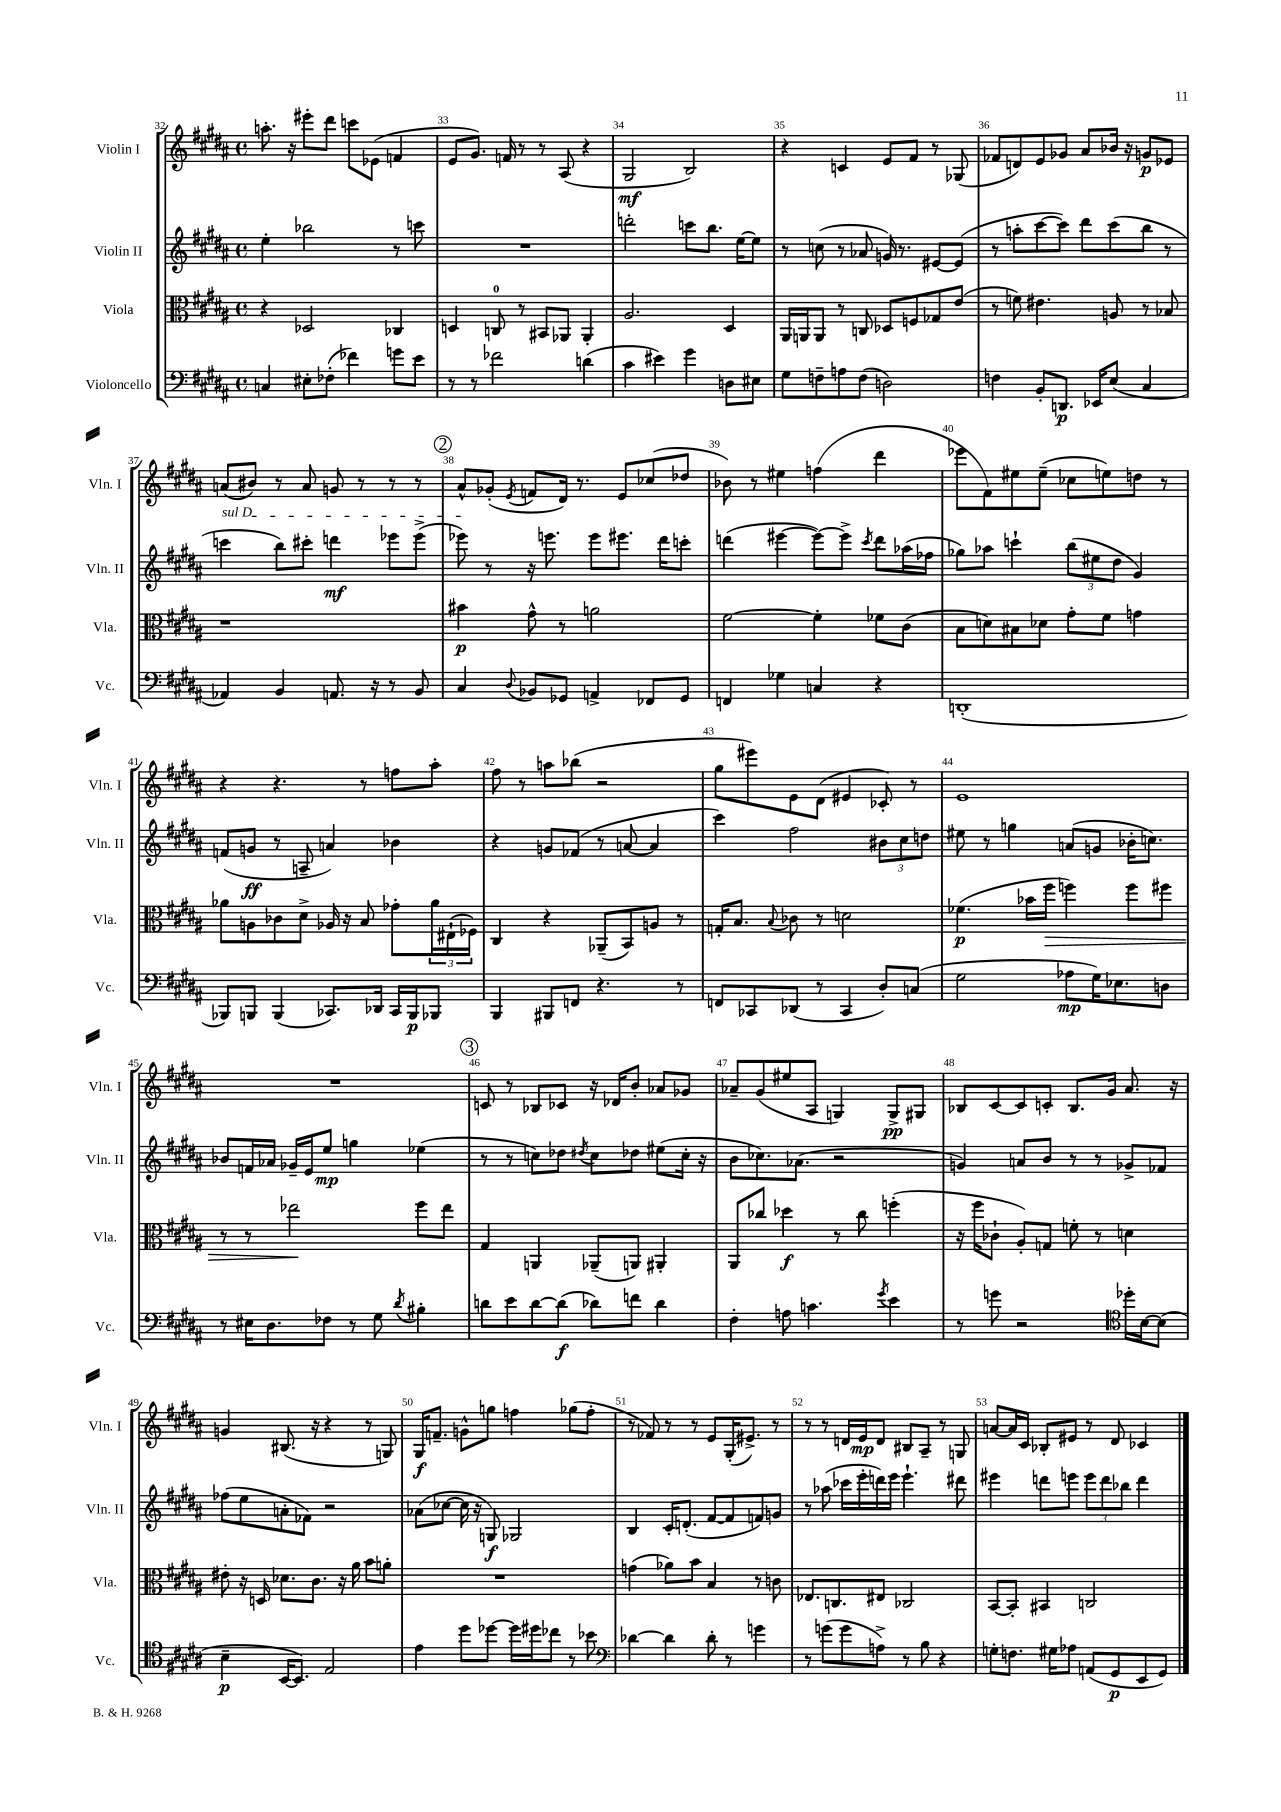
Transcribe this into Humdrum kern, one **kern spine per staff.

**kern	**kern	**kern	**kern
*staff4	*staff3	*staff2	*staff1
*clefF4	*clefC3	*clefG2	*clefG2
*k[f#c#g#d#a#]	*k[f#c#g#d#a#]	*k[f#c#g#d#a#]	*k[f#c#g#d#a#]
*M4/4	*M4/4	*M4/4	*M4/4
*met(c)	*met(c)	*met(c)	*met(c)
4C	4r	4ee'	8.aa'
.	.	.	16r
8E#'	2D-	2bb-	8eee#'
(8F-'	.	.	8ddd#
4f-)	.	.	8ccc
.	.	.	(8e-
8g	4C-	8r	4f
8e	.	8ccc	.
=	=	=	=
8r	4D	1r	8e
8r	.	.	8.g#)
2f-	8C	.	.
.	.	.	16f
.	8r	.	8r
.	8BB#	.	8r
.	8AA-	.	(8A#
(4d	4AA-'	.	4r
=	=	=	=
4c#	2.A#	2ddd'	2G#
4e#)	.	.	.
4g#	.	8ccc	2B)
.	.	8.bb	.
8D	4D#	.	.
.	.	[16ee	.
8E#	.	8ee]	.
=	=	=	=
8G#	16AA#	8r	4r
.	16AA	.	.
8F~	8AA	(8cc	.
8A	8r	8r	4c
(8F	8C	8a-	.
2D)	8D-	16g)	8e
.	.	8.r	.
.	8F	.	8f#
.	8G-	[8e#	8r
.	(8e	(8e#]	(8G-
=	=	=	=
4F	8r	8r	8f-
.	8f)	8aa'	8d)
8BB'	4.e#	[8ccc#	8e
8.DD	.	8ccc#])	8g-
.	.	8ddd#	8a#
16EE-	.	.	.
(8E	8A	(8ccc#	16b-
.	.	.	16r
4C#	8r	8bb	8g
.	8B-	8r	8e-
=	=	=	=
4AA-)	1r	4ccc	(8a
.	.	.	8b#)
4BB	.	8bb)	8r
.	.	8ccc#'	8a
8.AA	.	4ddd	8g
.	.	.	8r
16r	.	.	.
8r	.	8eee-	8r
8BB	.	(8eee-^	8r
=	=	=	=
4C#	4b#	8eee-)	8a#^^
.	.	8r	(8g-'
8qqD#	.	.	8qe
8BB-	8g#^^	16r	8f
.	.	8.eee	.
8GG-	8r	.	16d#)
.	.	.	8.r
4AA^	2a	8eee	.
.	.	8.eee#	8e
8FF-	.	.	(8cc-
.	.	16ddd#	.
8GG-	.	8ccc'	8dd-
=	=	=	=
4FF	[2f#	(4ddd	8b-)
.	.	.	8r
4G-	.	[4eee#	4ee#
4C	4f#']	8eee#_)	(4ff
.	.	8eee#^]	.
.	.	8qccc#	.
4r	8f-	8ddd	4ddd#
.	(8c#	(16aa-	.
.	.	16ff-	.
=	=	=	=
(1DD'	8B	8gg-)	8eee-
.	8d)	8aa-	8f#)
.	8B#	4ccc`	8ee#
.	8d-	.	(8ee#~
.	8g#'	(12bb	8cc-
.	.	12ee#	.
.	8f#	.	8ee)
.	.	12dd#	.
.	4g	4g#)	8dd
.	.	.	8r
=	=	=	=
8BBB-)	8a-	(8f	4r
8BBB	8A	8g	.
(4BBB	8c-	8r	4.r
.	8d#^	8A~	.
8.CC-)	16A-	4a)	.
.	16r	.	.
.	8B	.	8r
16DD-	.	.	.
16CC-	8g-'	4b-	8ff
16BBB	.	.	.
8BBB-	24a-	.	8aa#'
.	(24E#`	.	.
.	24F-)	.	.
=	=	=	=
4BBB	4C#	4r	8ff#
.	.	.	8r
8BBB#	4r	8g	8aa
8FF	.	(8f-	(8bb-
4.r	(8AA-~	8r	2r
.	8BB)	[8a	.
.	8A	4a]	.
8r	8r	.	.
=	=	=	=
8FF	16G'	4ccc#)	8gg#
.	8.B	.	.
8CC-	.	.	8eee#)
.	8qqB	.	.
(8DD-	8c-	2ff#	8e
8r	8r	.	(8d#
4CC-	2d	.	4e#
8D#')	.	12b#	8c-')
.	.	12cc#	.
(8C	.	.	8r
.	.	12dd	.
=	=	=	=
2G#	(4.f-	8ee#	1e
.	.	8r	.
.	.	4gg	.
.	16b-	.	.
.	16ff#	.	.
8A-	4ff)	(8a	.
16G#)	.	8g	.
8.E-	.	.	.
.	8ff	16b-'	.
.	.	8.cc)	.
8D	8ff#	.	.
=	=	=	=
8r	8r	8b-	1r
16E#	8r	16f	.
8.D#	.	16a-	.
.	2ee-	16g-~	.
.	.	16e	.
8F-	.	8ee	.
8r	.	4gg	.
8G#	.	.	.
8qd#	.	.	.
4B#'	8ff#	(4ee-	.
.	8ee-	.	.
=	=	=	=
8d	4G#	8r	8c
8e	.	8r	8r
[8d	4AA	8cc)	8B-
(8d]	.	8dd-	8c-
.	.	8qdd#	.
8d-)	(8AA-~	8cc	16r
.	.	.	16d-
8f	8AA)	8dd-	8b'
4d-	4AA#'	(8ee#	8a-
.	.	16cc'	8g-
.	.	16r	.
=	=	=	=
4F#'	8AA#	8b	8a-~
.	8cc-	8.cc-)	(8g#
8A	4dd-	.	8ee#
.	.	(8.a-	.
4.c	.	.	8A#
.	8r	2r	4G)
.	8cc-	.	.
8qg#	.	.	.
4e	(4ff'	.	8G^
.	.	.	8G#
=	=	=	=
8r	16r	4g)	8B-
.	16ff#	.	.
8g	8c-`	.	[8c#
2r	8A#')	8a	8c#]
.	8G	8b	8c'
.	8f'	8r	8.B-
.	8r	8r	.
.	.	.	16g#
*clefC4	*	*	*
16dd-'	4d	8g-^	8.a#
[16B	.	.	.
(8B]	.	8f-	.
.	.	.	16r
=	=	=	=
4B~	8e#'	(8ff-	4g
.	16r	8ee	.
.	16D	.	.
[16BB	8.d-	8a'	(8.B#
8.BB])	.	.	.
.	.	8f-)	.
.	8.c#	.	16r
2E	.	2r	4r
.	16r	.	.
.	16a#	.	.
.	8b	.	8r
.	8a'	.	8G)
=	=	=	=
4e	1r	(8a-	16G#
.	.	.	8.f~
.	.	[8cc-	.
8dd#	.	16cc-]	8g^^
.	.	16r	.
[8dd-	.	8G)	8gg
16dd-]	.	2G-	4ff
16dd#	.	.	.
8cc-	.	.	.
8r	.	.	(8gg-
8b-	.	.	8ff'
=	=	=	=
*clefF4	*	*	*
[4d-	(4g	4B	8r
.	.	.	8f-)
4d-]	8a-)	16c#'	8r
.	.	(8.d'	.
.	8b	.	8r
8d-'	4B	[8f#	8e
8r	.	8f#]	(16G#'
.	.	.	8.e#^)
4g	8r	8f)	.
.	8c	8g	8r
=	=	=	=
8r	8.E-	8r	8r
(8g	.	(8aa-	8r
.	8.C	.	.
8g	.	16ccc-	16d
.	.	16eee'	16e
8A^)	8E#	16ddd)	8d
.	.	16eee	.
8r	2C-	4.eee`	8B#
8B	.	.	8A#~
4r	.	.	8r
.	.	8ddd#	8G
=	=	=	=
8G'	[8BB	4eee#	[8a
8.F	8BB']	.	16a]
.	.	.	16c#
.	4BB#	8ddd	8B-'
16G#	.	.	.
8A-	.	8eee	8e#
(8AA	2C	12eee	8r
.	.	12ddd	.
8GG#	.	.	8d#
.	.	12bb-	.
8EE	.	4ddd	4c-
8GG#)	.	.	.
==	==	==	==
*-	*-	*-	*-
